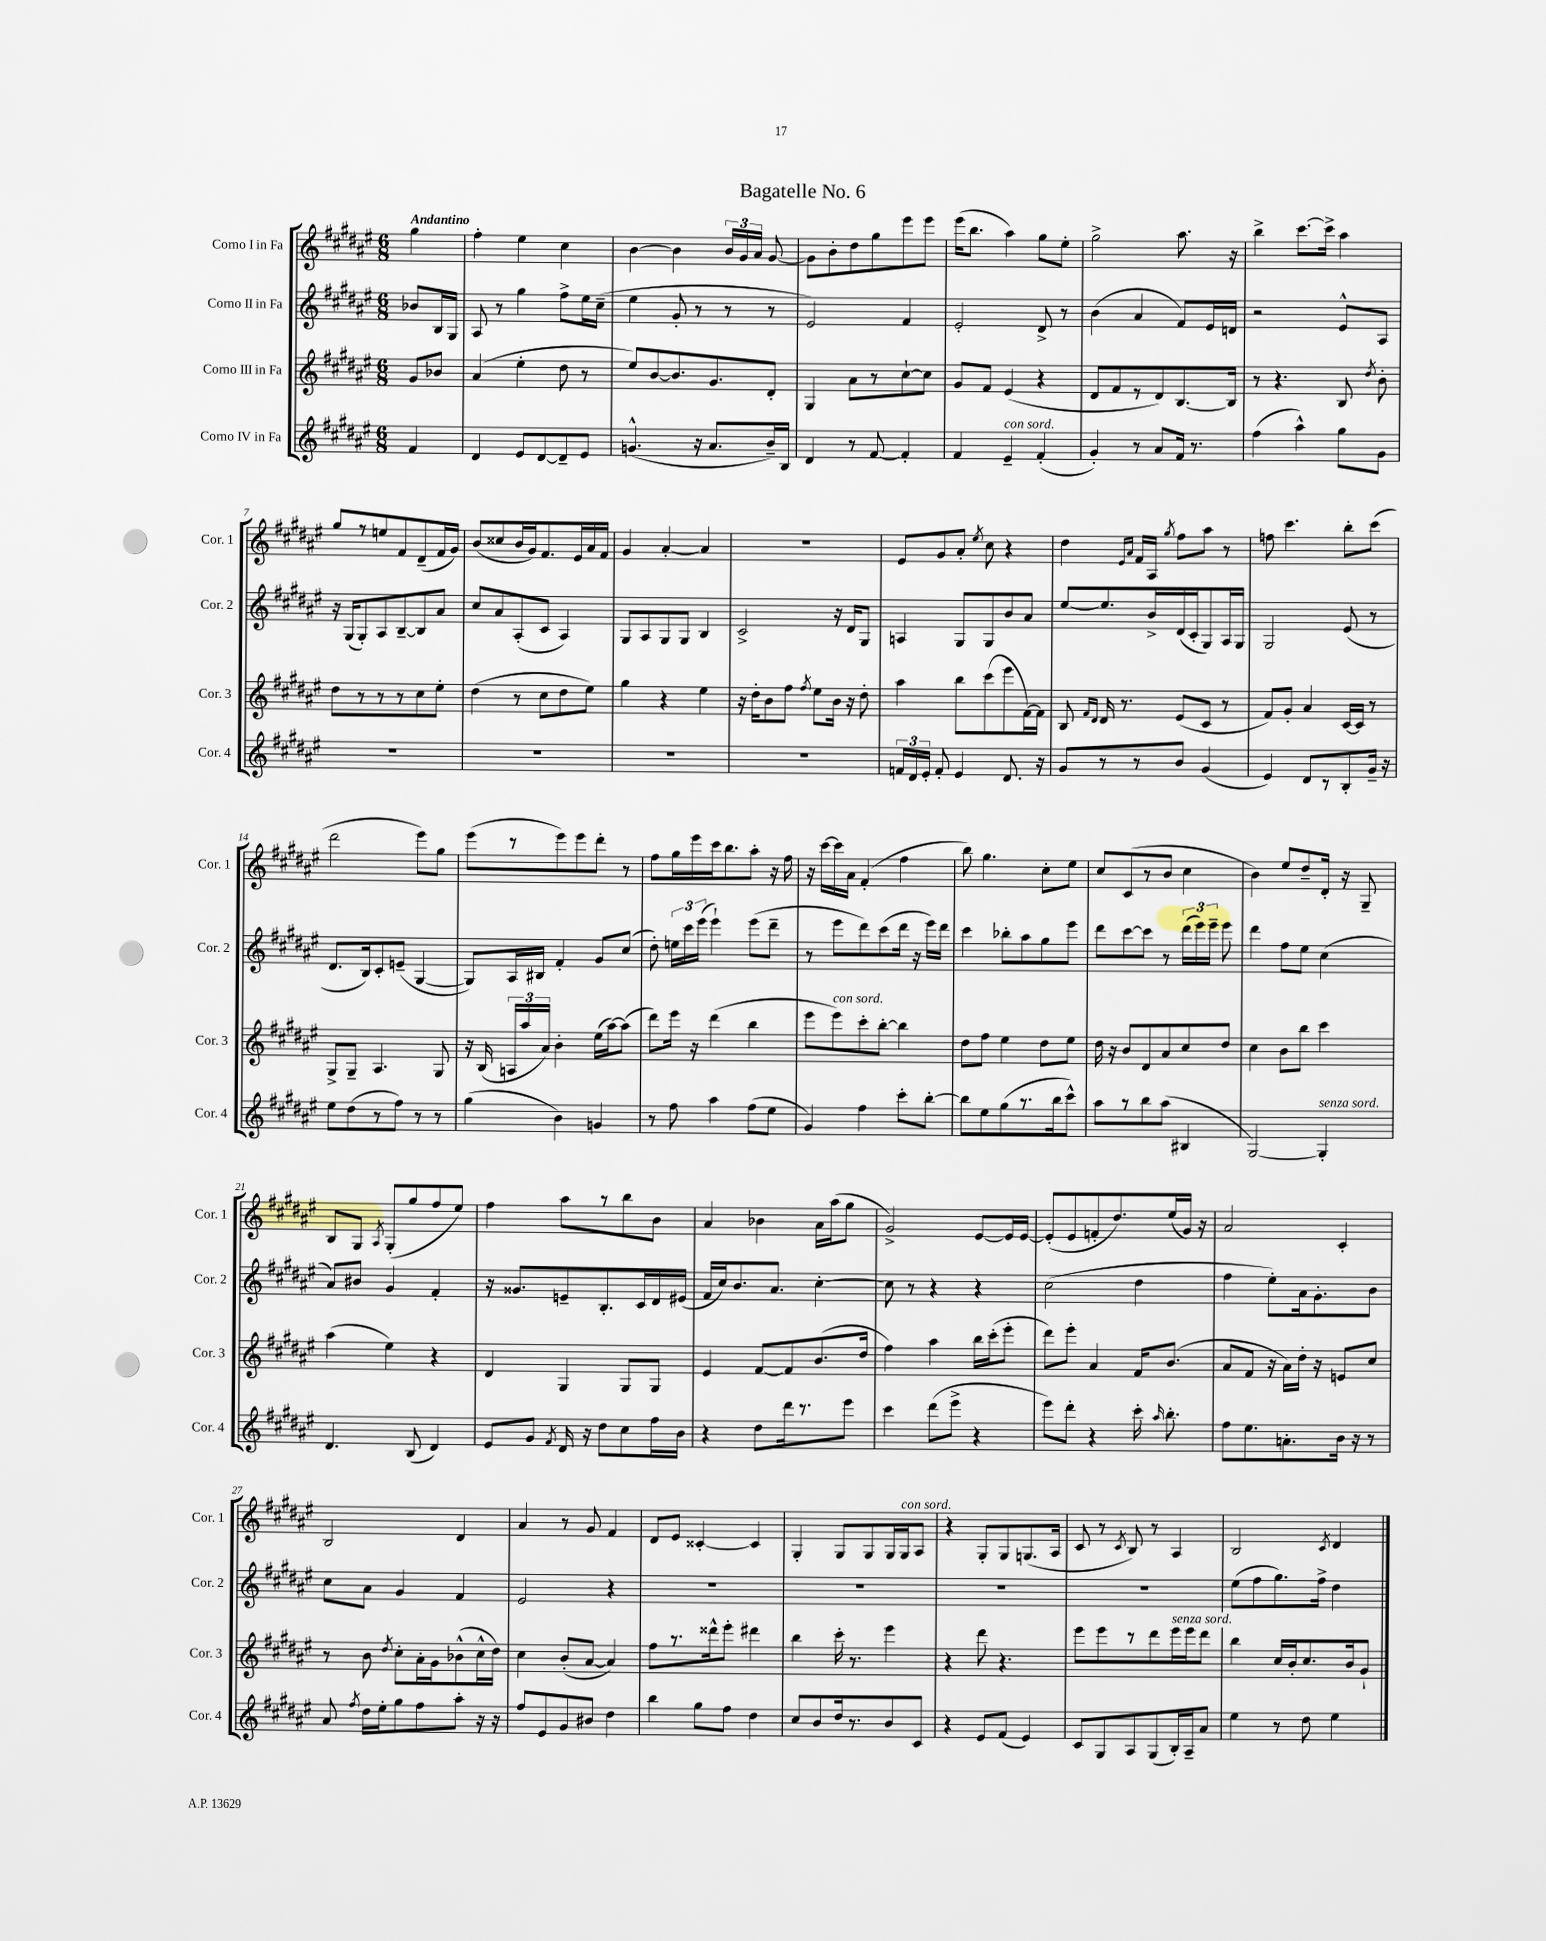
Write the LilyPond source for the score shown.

\header { title = "Bagatelle No. 6" }
<<
\new StaffGroup <<
\new Staff = "s0" \with { instrumentName = "Corno I in Fa" shortInstrumentName = "Cor. 1" } {
    \clef treble \key fis \major \numericTimeSignature \time 6/8 \partial 4 \tempo "Andantino"
    \autoBeamOff gis''4 |
    fis''4-. eis''4 cis''4 |
    b'4~ b'4 \tuplet 3/2 { b'16[ gis'16 ais'16] } gis'8~ |
    gis'8[ b'8-. dis''8 gis''8 eis'''8 eis'''8] |
    eis'''16[( b''8.] ais''4) gis''8[ eis''8]-. |
    gis''2-> ais''8. r16 |
    b''4-> cis'''8.[~ cis'''16]-> ais''4 |
    gis''8[ r8 e''8 fis'8 dis'8--( fis'16 gis'16]) |
    b'8[( cisis''8 b'16 gis'16) fis'8. eis'16 ais'16 fis'16] |
    gis'4 ais'4~-. ais'4 |
    R2. |
    eis'8[ gis'8 ais'8]-. \acciaccatura { eis''8 } cis''8 r4 |
    dis''4 \grace { eis'16[ ais'16] } fis'16[ ais16] \acciaccatura { gis''8 } fis''8[ ais''8] r8 |
    f''8 cis'''4. b''8[-. cis'''8]( |
    dis'''2 eis'''8[) gis''8] |
    eis'''8[( r8 eis'''8) eis'''8 dis'''8]-. r8 |
    fis''8[ gis''16 eis'''16 cis'''16 b''8. ais''8]-. r16 fis''16 |
    r16 cis'''16[~ cis'''16 ais'16] fis'4-.( fis''4 |
    b''8) gis''4. cis''8[-. eis''8] |
    cis''8[ cis'8( r8 b'8] cis''4 |
    b'4) eis''8[ dis''8-- dis'16]-. r16 gis8-- |
    b8[ gis8] \acciaccatura { ais8 } gis8[-.( gis''8 fis''8 eis''8]) |
    fis''4 ais''8[ r8 b''8 b'8] |
    ais'4 bes'4 ais'16[ ais''16( gis''8] |
    gis'2->) eis'8[~ eis'16 eis'16]~ |
    eis'8[-.( eis'8 f'8-. dis''8.) eis''16( gis'16]) r16 |
    ais'2 cis'4-. |
    b2 dis'4 |
    ais'4 r8 gis'8 fis'4 |
    dis'8[ eis'8] cisis'4~-. cisis'4 |
    gis4-. gis8[ gis8 gis16 gis16^\markup { \italic "con sord." } ais8] |
    r4 gis8[-. gis8 g8.( ais16] |
    cis'8 r8 \acciaccatura { cis'8 } b8) r8 ais4 |
    b2 \acciaccatura { cis'8 } dis'4 \bar "|." |
}
\new Staff = "s1" \with { instrumentName = "Corno II in Fa" shortInstrumentName = "Cor. 2" } {
    \clef treble \key fis \major \numericTimeSignature \time 6/8 \partial 4
    \autoBeamOff bes'8[ b16 gis16] |
    ais8 r8 gis''4 fis''8[-> eis''16 cis''16]--( |
    eis''4 gis'8-. r8 r8 r8 |
    eis'2) fis'4 |
    eis'2-. dis'8-> r8 |
    b'4( ais'4 fis'8[) eis'16 d'16] |
    r2 eis'8[-^ ais8] |
    r16 gis16[( gis8-.) ais8 b8~-- b8 ais'8] |
    cis''8[ ais'8 ais8-.( cis'8] ais4) |
    gis8[ ais8 gis8 gis8] b4 |
    cis'2-> r16 dis'16[ gis8] |
    a4 gis8[ gis8 b'8 ais'8] |
    eis''8[~ eis''8. b'16-> dis'16( cis'16-. gis8) ais16 gis16] |
    gis2 eis'8( r8 |
    dis'8.[ b16) cis'8-. e'8]--( gis4~ |
    gis8[) ais16 bis16] fis'4-. gis'8[ cis''8]( |
    dis''8-.) \tuplet 3/2 { e''16[ cis'''16 eis'''16]( } eis'''4-!) eis'''8[( dis'''8]-- |
    r8 eis'''8[ dis'''8) cis'''8( dis'''16] r16 eis'''16[) dis'''16] |
    cis'''4 bes''8[-. ais''8 gis''8 eis'''8] |
    dis'''8[ cis'''8~ cis'''8] r8 \tuplet 3/2 { dis'''16[( eis'''16) eis'''16]-- } eis'''8 |
    dis'''4 fis''8[ eis''8] cis''4( |
    ais'8[) bis'8] gis'4 fis'4-. |
    r16 gisis'8.[ e'8-- b8.-. cis'16 dis'16 eis'16]( |
    fis'16[ cis''16) b'8. ais'8.] cis''4~-. |
    cis''8 r8 r4 r4 |
    cis''2( dis''4 |
    fis''4 eis''8[-.) ais'16 gis'8.-. b'8] |
    cis''8[ ais'8] gis'4 fis'4 |
    eis'2 r4 |
    R2. |
    R2. |
    R2. |
    R2. |
    eis''8[( fis''8 gis''8.) fis''16]-> dis''4 \bar "|." |
}
\new Staff = "s2" \with { instrumentName = "Corno III in Fa" shortInstrumentName = "Cor. 3" } {
    \clef treble \key fis \major \numericTimeSignature \time 6/8 \partial 4
    \autoBeamOff gis'8[ bes'8] |
    ais'4( eis''4-. dis''8 r8 |
    eis''8[) b'8~ b'8. gis'8. dis'8]-. |
    gis4 ais'8[ r8 cis''8~-! cis''8] |
    gis'8[ fis'8] eis'4( r4 |
    dis'8[ fis'8 r8 dis'8) b8.~ b16] |
    r8 r4. b8 \acciaccatura { dis''8 } b'8-. |
    dis''8[ r8 r8 r8 cis''8 eis''8]-. |
    dis''4( r8 cis''8[ dis''8 eis''8]) |
    gis''4 r4 eis''4 |
    r16 dis''16[-. b'8 fis''8] \acciaccatura { fis''8 } eis''8[ b'16] r16 dis''8-. |
    ais''4 b''8[ cis'''8( eis'''8 fis'16~) fis'16] |
    b8 \grace { fis'16[ dis'16] } dis'16 r8. eis'8[( cis'8] r8 |
    fis'8[) gis'8]-. ais'4 cis'16[~ cis'16] r8 |
    gis8[-> gis8]-- ais4. gis8 |
    r16 b16( \tuplet 3/2 { a16[ ais''16 ais'16]) } b'4-. eis''16[( ais''16~) ais''8]( |
    dis'''8[) eis'''16] r16 dis'''4( b''4 |
    eis'''8[ eis'''8^\markup { \italic "con sord." }) cis'''8-. b''8]~-. b''4 |
    dis''8[ fis''8] eis''4 dis''8[ eis''8] |
    dis''16 r16 b'8[ dis'8 ais'8 cis''8 dis''8] |
    cis''4 b'8[ b''8] cis'''4 |
    ais''4( eis''4) r4 |
    dis'4 gis4 gis8[ gis8] |
    eis'4 fis'8[~ fis'8 b'8.( dis''16] |
    fis''4) ais''4 b''16[ cis'''16-.( eis'''8]-. |
    dis'''8[) eis'''8]-. ais'4 fis'16[ b'8.]( |
    ais'8[ fis'8] r16 ais'16[) dis''16]-. r16 e'8[ cis''8] |
    r8 b'8 \acciaccatura { dis''8 } cis''8[-. ais'16-. gis'16 bes'8-^( cis''16-^ dis''16]) |
    cis''4 b'8[-.( ais'8]~ ais'4) |
    fis''8[ r8. disis'''16-^ eis'''8]-. dis'''4 |
    b''4 cis'''16-. r8. eis'''4 |
    r4 dis'''8 r4. |
    eis'''8[ eis'''8 r8 dis'''8 eis'''16^\markup { \italic "senza sord." } eis'''16 dis'''8] |
    b''4 cis''16[ b'16-. cis''8. b'16 gis'8]-! \bar "|." |
}
\new Staff = "s3" \with { instrumentName = "Corno IV in Fa" shortInstrumentName = "Cor. 4" } {
    \clef treble \key fis \major \numericTimeSignature \time 6/8 \partial 4
    \autoBeamOff fis'4 |
    dis'4 eis'8[ dis'8~ dis'8-- eis'8] |
    g'4.-^( r16 ais'8.[ b'16--) b16] |
    dis'4 r8 fis'8~ fis'4-. |
    fis'4 eis'4--^\markup { \italic "con sord." } fis'4-.( |
    gis'4-.) r8 ais'8[ fis'16] r8. |
    fis''4( ais''4-^) gis''8[ gis'8] |
    R2. |
    R2. |
    R2. |
    R2. |
    \tuplet 3/2 { f'16[ dis'16 eis'16]-. } f'8-. eis'4 dis'8. r16 |
    gis'8[ r8 r8 b'8] gis'4( |
    eis'4) dis'8[ r8 b8-. gis'16]-- r16 |
    eis''8[ dis''8( r8 fis''8]) r8 r8 |
    gis''4( b'4) g'4 |
    r8 fis''8 ais''4 fis''8[( eis''8] |
    gis'4) fis''4 cis'''8[-. b''8]~-. |
    b''8[ eis''8 gis''8( r8. b''16 cis'''8]-^) |
    ais''8[ r8 b''8 ais''8]( bis4 |
    gis2~) gis4-.^\markup { \italic "senza sord." } |
    dis'4. b8( dis'4) |
    eis'8[ gis'8] \acciaccatura { fis'8 } dis'16 r16 dis''8[ cis''8 fis''16 b'16] |
    r4 dis''8[ dis'''16 r8. eis'''8] |
    cis'''4 dis'''8[( eis'''8]-> r4 |
    eis'''8[) dis'''8]-. r4 cis'''16-. \grace { ais''16 } b''8.-. |
    fis''8[ eis''8. a'8.-. b'16] r16 r8 |
    ais'8 \acciaccatura { fis''8 } dis''16[ eis''16-. gis''8 fis''8 ais''8]-. r16 r16 |
    fis''8[ eis'8 gis'8 bis'8] dis''4 |
    b''4 gis''8[ fis''8] dis''4 |
    cis''8[ b'8 dis''16 r8. b'8 cis'8] |
    r4 eis'8[ fis'8]( eis'4) |
    cis'8[ gis8 ais8 gis8( b16-.) ais16-- ais'8] |
    eis''4 r8 dis''8 eis''4 \bar "|." |
}
>>
>>
